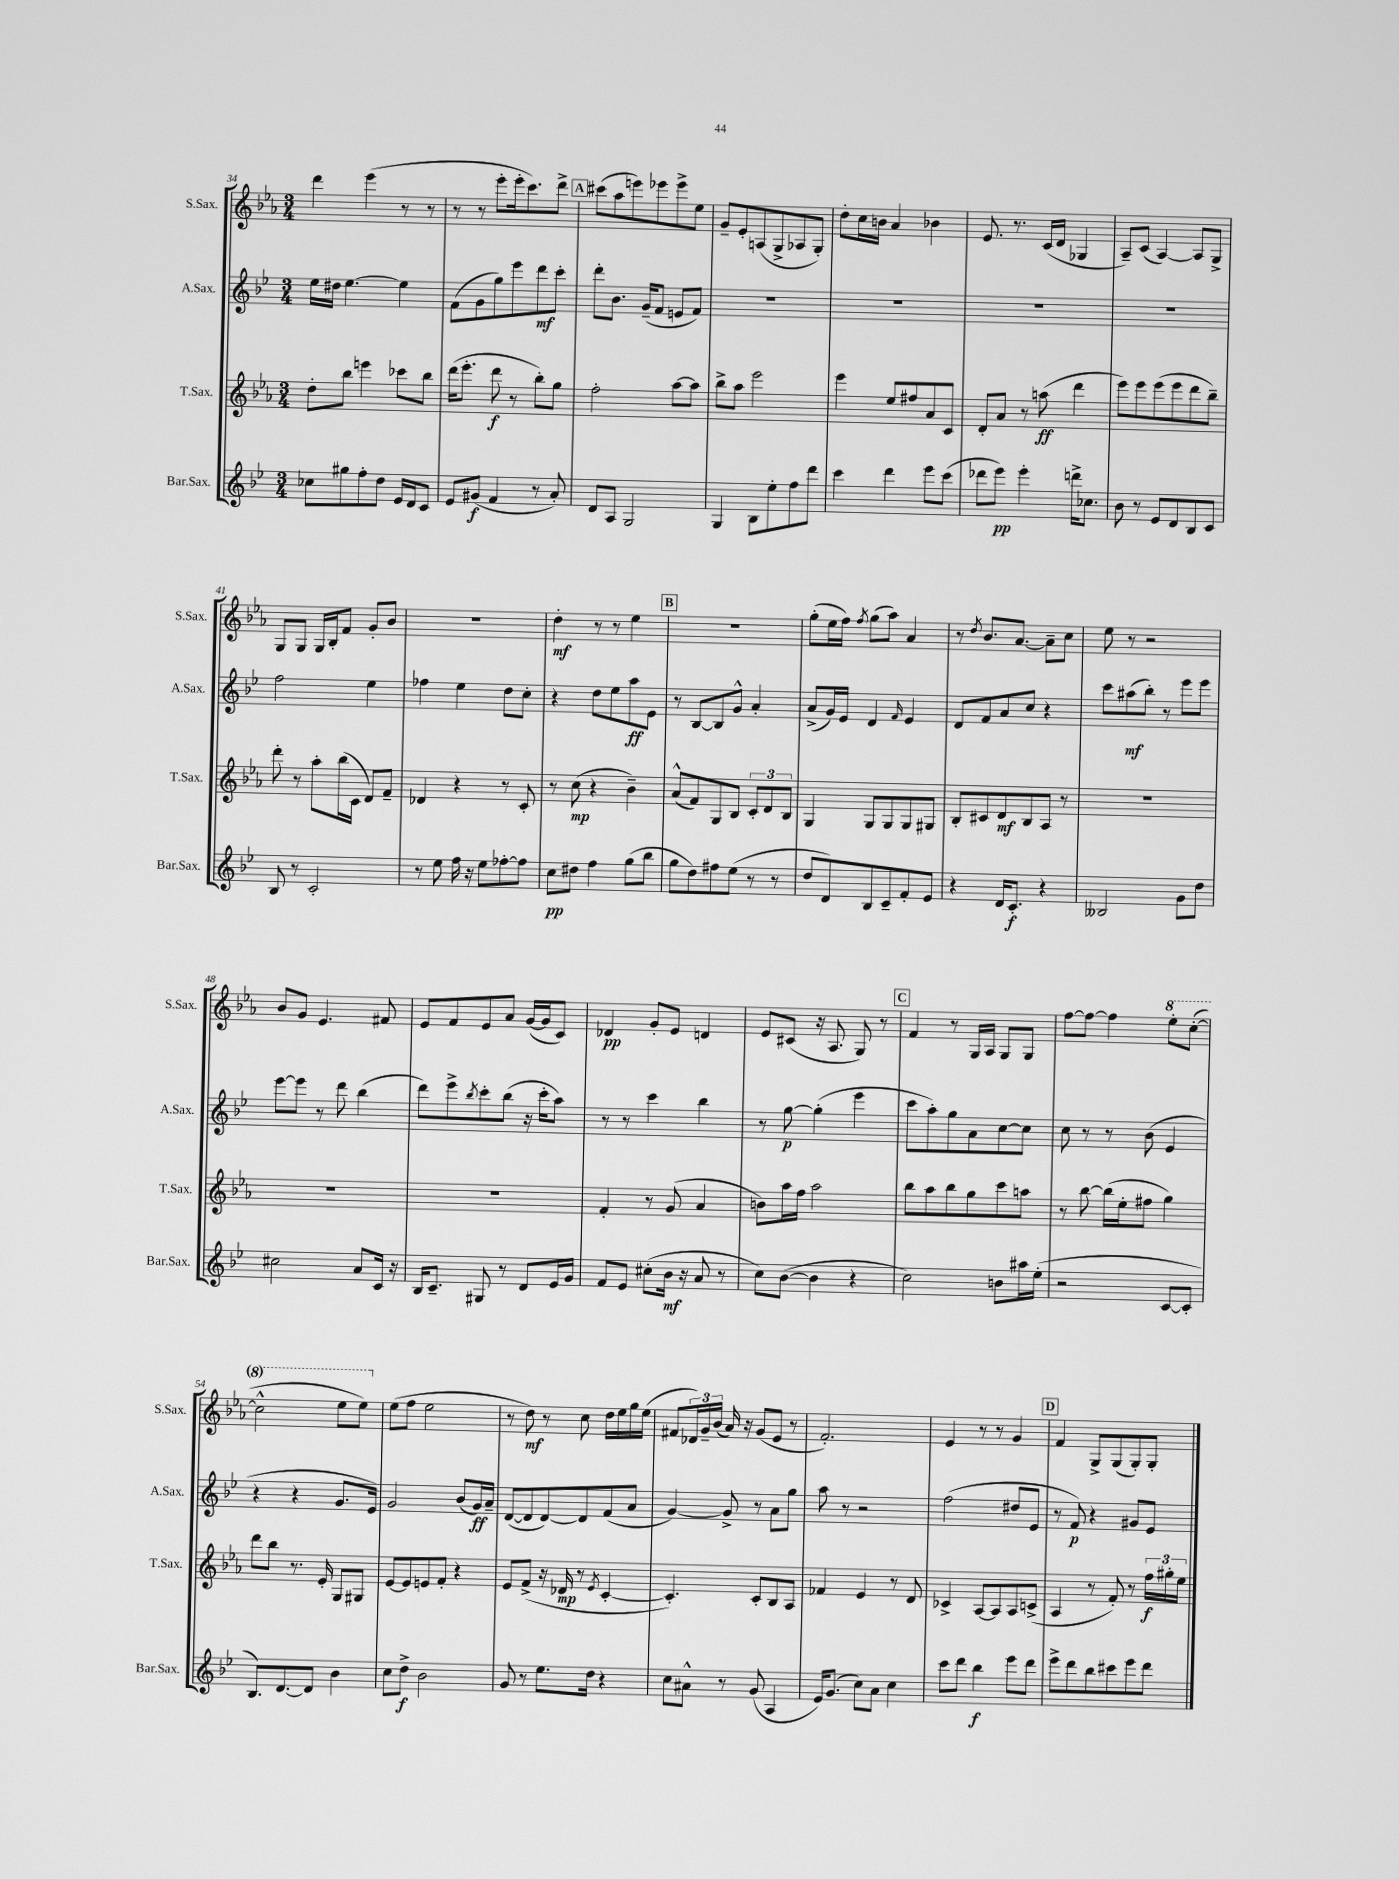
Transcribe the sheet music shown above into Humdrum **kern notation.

**kern	**dynam	**kern	**dynam	**kern	**dynam	**kern	**dynam
*part4	*part4	*part3	*part3	*part2	*part2	*part1	*part1
*staff4	*staff4	*staff3	*staff3	*staff2	*staff2	*staff1	*staff1
*I"Bar.Sax.	*	*I"T.Sax.	*	*I"A.Sax.	*	*I"S.Sax.	*
*I'Bar.Sax.	*	*I'T.Sax.	*	*I'A.Sax.	*	*I'S.Sax.	*
*clefG2	*	*clefG2	*	*clefG2	*	*clefG2	*
*k[b-e-]	*	*k[b-e-a-]	*	*k[b-e-]	*	*k[b-e-a-]	*
*M3/4	*	*M3/4	*	*M3/4	*	*M3/4	*
=34	=34	=34	=34	=34	=34	=34	=34
8cc-X\L	.	8dd'\L	.	16ee-\LL	.	4ddd\	.
.	.	.	.	16dd#X\JJ	.	.	.
8gg#X\	.	8bb-\J	.	[4.ee-\	.	.	.
8ff'\	.	4eeen\	.	.	.	(4eee-\	.
8dd\J	.	.	.	.	.	.	.
16e-/LL	.	8ccc-X\L	.	4ee-\]	.	8r	.
16d/J	.	.	.	.	.	.	.
8c/J	.	8bb-\J	.	.	.	8r	.
=35	=35	=35	=35	=35	=35	=35	=35
8e-/L	.	(16ddd\KL	.	(8f\L	.	8r	.
.	.	8.eee-'\J	.	.	.	.	.
(8g#X/J	f	.	.	8g\	.	8r	.
4f/	.	8ddd\	f	8gg\)	.	8eee-'\L	.
.	.	8r	.	8eee-\	.	16eee-'\k	.
.	.	.	.	.	.	8.ccc\)	.
8r	.	8bb-'\L)	.	8ddd\	mf	.	.
8a'/)	.	8gg\J	.	8ccc'\J	.	8ddd^\J	.
!!LO:REH:place=s1:t=A
=36	=36	=36	=36	=36	=36	=36	=36
8d/L	.	2ff'\	.	8ddd'\L	.	(8ccc#X\L	.
8A/J	.	.	.	8.b-\J	.	8aa-\	.
2G/	.	.	.	.	.	8eeen\)	.
.	.	.	.	(16g~/KL	.	.	.
.	.	.	.	8f/J	.	8eee-X\	.
.	.	[8aa-\L	.	8en/L	.	8eee-^\	.
.	.	8aa-\J]	.	8f/J)	.	8ee-\J	.
=37	=37	=37	=37	=37	=37	=37	=37
4G/	.	8bb-^\L	.	2.r	.	8g~/L	.
.	.	8aa-\J	.	.	.	8e-'/	.
8B-\L	.	2eee-\	.	.	.	(8An/	.
8ee-'\	.	.	.	.	.	8G^/	.
8ff\	.	.	.	.	.	8A-X/	.
8ddd\J	.	.	.	.	.	8G'/J)	.
=38	=38	=38	=38	=38	=38	=38	=38
4ccc\	.	4eee-\	.	2.r	.	8dd'\L	.
.	.	.	.	.	.	16cc\L	.
.	.	.	.	.	.	16bn\JJ	.
4ddd\	.	8ee-/L	.	.	.	4a-/	.
.	.	8ff#X/	.	.	.	.	.
8eee-\L	.	8a-/	.	.	.	4b-X\	.
(8ccc\J	.	8c/J	.	.	.	.	.
=39	=39	=39	=39	=39	=39	=39	=39
8ddd-X\L	.	8d'/L	.	2.r	.	8.e-/	.
8eee-\J)	pp	8a-/J	.	.	.	.	.
.	.	.	.	.	.	8.r	.
4eee-'\	.	8r	.	.	.	.	.
.	.	(8aan\	ff	.	.	(16c/LL	.
.	.	.	.	.	.	16d/JJ	.
16dddn^\KL	.	4ddd\	.	.	.	4G-X/	.
8.cc-X\J	.	.	.	.	.	.	.
=40	=40	=40	=40	=40	=40	=40	=40
8b-\	.	8eee-\L)	.	2.r	.	8A-~/L)	.
8r	.	8eee-\	.	.	.	(8c/J	.
8e-/L	.	(8eee-\	.	.	.	[4A-/)	.
8d/	.	8eee-\	.	.	.	.	.
8B-/	.	8ddd\	.	.	.	8A-/L]	.
8c/J	.	8bb-~\J)	.	.	.	8G^/J	.
!!LO:LB:g=z
=41	=41	=41	=41	=41	=41	=41	=41
8B-/	.	8ddd'\	.	2ff\	.	8G/L	.
8r	.	8r	.	.	.	8G/J	.
2c'/	.	8aa-'\L	.	.	.	16G/LL	.
.	.	.	.	.	.	16B-'/J	.
.	.	(16bb-\L	.	.	.	8f/J	.
.	.	16c\JJ	.	.	.	.	.
.	.	8d/L)	.	4ee-\	.	8g'/L	.
.	.	8f~/J	.	.	.	8b-/J	.
=42	=42	=42	=42	=42	=42	=42	=42
8r	.	4d-X/	.	4ff-X\	.	2.r	.
8ee-\	.	.	.	.	.	.	.
16ff\	.	4r	.	4ee-\	.	.	.
16r	.	.	.	.	.	.	.
8ee-\L	.	.	.	.	.	.	.
[8ff-X'\	.	8r	.	8dd\L	.	.	.
8ff-\J]	.	8c'/	.	8cc'\J	.	.	.
=43	=43	=43	=43	=43	=43	=43	=43
8cc\L	pp	8r	.	4r	.	4dd'\	mf
8dd#X\J	.	(8cc\	mp	.	.	.	.
4ff\	.	4r	.	8dd\L	.	8r	.
.	.	.	.	8ee-\	.	8r	.
(8gg\L	.	4b-~\)	.	8aa\	ff	4ee-\	.
8bb-\J	.	.	.	8e-\J	.	.	.
!!LO:REH:place=s1:t=B
=44	=44	=44	=44	=44	=44	=44	=44
8gg\L	.	(8a-^^/L	.	8r	.	2.r	.
8dd\)	.	8f/)	.	[8B-/L	.	.	.
8ff#X\	.	8G/	.	8B-/]	.	.	.
(8ee-\J	.	8B-/J	.	8g^^/J	.	.	.
8r	.	12c'/L	.	4a'/	.	.	.
.	.	12d/	.	.	.	.	.
8r	.	.	.	.	.	.	.
.	.	12B-/J	.	.	.	.	.
=45	=45	=45	=45	=45	=45	=45	=45
8dd/L	.	4G/	.	(8a^/L	.	(8gg'\L	.
8d/)	.	.	.	16g/L)	.	16ee-\L	.
.	.	.	.	16e-/JJ	.	16ff\JJ)	.
.	.	.	.	.	.	8qff/	.
8B-/	.	8G/L	.	4d/	.	(8gg\L	.
8c~/	.	8G/	.	.	.	8aa-\J)	.
.	.	.	.	16qqf/	.	.	.
8f'/	.	8G/	.	4e-/	.	4a-/	.
8e-/J	.	8G#X/J	.	.	.	.	.
=46	=46	=46	=46	=46	=46	=46	=46
4r	.	8B-'/L	.	8d/L	.	8r	.
.	.	.	.	.	.	8qdd/	.
.	.	8c#X/	.	8f/	.	8.b-/L	.
16d/KL	.	8d/	mf	8a/	.	.	.
8.c'/J	f	.	.	.	.	[8.a-/J	.
.	.	8B-/	.	8cc/J	.	.	.
4r	.	8A-/J	.	4r	.	8a-~\L]	.
.	.	8r	.	.	.	8cc\J	.
=47	=47	=47	=47	=47	=47	=47	=47
2B--X/	.	2.r	.	8ccc\L	.	8ee-\	.
.	.	.	.	(8aa#X\	mf	8r	.
.	.	.	.	8bb-'\J)	.	2r	.
.	.	.	.	8r	.	.	.
8g\L	.	.	.	8eee-\L	.	.	.
8dd\J	.	.	.	8eee-\J	.	.	.
!!LO:LB:g=z
=48	=48	=48	=48	=48	=48	=48	=48
2cc#X\	.	2.r	.	[8eee-\L	.	8b-/L	.
.	.	.	.	8eee-\J]	.	8g/J	.
.	.	.	.	8r	.	4.e-/	.
.	.	.	.	8ddd\	.	.	.
8a/L	.	.	.	(4bb-\	.	.	.
16c/Jk	.	.	.	.	.	8f#X/	.
16r	.	.	.	.	.	.	.
=49	=49	=49	=49	=49	=49	=49	=49
16B-/KL	.	2.r	.	8ddd\L)	.	8e-/L	.
8.c~/J	.	.	.	.	.	.	.
.	.	.	.	8eee-^\	.	8f/	.
.	.	.	.	8qbb-/	.	.	.
8G#X/	.	.	.	8ccc'\	.	8e-/	.
8r	.	.	.	(8bb-\J	.	8a-/J	.
8d/L	.	.	.	16r	.	([16g/LL	.
.	.	.	.	16ccc'\KL	.	16g/J]	.
16e-/L	.	.	.	8aa\J)	.	8c/J)	.
16g/JJ	.	.	.	.	.	.	.
=50	=50	=50	=50	=50	=50	=50	=50
8f/L	.	4f'/	.	8r	.	4d-X/	pp
8e-/J	.	.	.	8r	.	.	.
(8cc#X'\L	.	8r	.	4ccc\	.	8g'/L	.
16b-\Jk	mf	(8g/	.	.	.	8e-/J	.
16r	.	.	.	.	.	.	.
8a/	.	4a-/	.	4bb-\	.	4dn/	.
8r	.	.	.	.	.	.	.
=51	=51	=51	=51	=51	=51	=51	=51
8cc\L)	.	8bn\L)	.	8r	.	8e-/L	.
([8b-\J	.	16aa-\L	.	[8gg\	p	(8c#X/J	.
.	.	16ff\JJ	.	.	.	.	.
4b-\]	.	2aa-\	.	(4gg'\]	.	16r	.
.	.	.	.	.	.	8.A-/	.
4r	.	.	.	4eee-\	.	8G/)	.
.	.	.	.	.	.	8r	.
!!LO:REH:place=s1:t=C
=52	=52	=52	=52	=52	=52	=52	=52
2cc\)	.	8bb-\L	.	8ccc\L	.	4f/	.
.	.	8aa-\	.	8aa'\)	.	.	.
.	.	8bb-\	.	8gg\	.	8r	.
.	.	8gg\	.	8a\	.	16G/LL	.
.	.	.	.	.	.	16A-/JJ	.
8bn\L	.	8ccc\	.	[8cc\	.	8G/L	.
16aa#X\L	.	8aan\J	.	8cc\J]	.	8G/J	.
(16ee-'\JJ	.	.	.	.	.	.	.
=53	=53	=53	=53	=53	=53	=53	=53
2r	.	8r	.	8cc\	.	[8ff\L	.
.	.	[8bb-\	.	8r	.	8ff\J_	.
.	.	(16bb-\LL]	.	8r	.	4ff\]	.
.	.	16ee-'\J	.	.	.	.	.
.	.	8ff#X\J	.	(8b-\	.	.	.
*	*	*	*	*	*	*8va	*
[8c/L	.	4gg\)	.	4e-/	.	8eee-'\L	.
8c'/J]	.	.	.	.	.	([8ccc'\J	.
!!LO:LB:g=z
=54	=54	=54	=54	=54	=54	=54	=54
8.B-/L)	.	8ddd\L	.	4r	.	2ccc^^\]	.
.	.	8bb-\J	.	.	.	.	.
[8.d/	.	.	.	.	.	.	.
.	.	8.r	.	4r	.	.	.
8d/J]	.	.	.	.	.	.	.
.	.	16e-'/	.	.	.	.	.
4b-\	.	8G/L	.	8.g/L	.	8eee-\L	.
.	.	8G#X/J	.	.	.	8eee-\J)	.
.	.	.	.	16e-/Jk)	.	.	.
=55	=55	=55	=55	=55	=55	=55	=55
*	*	*	*	*	*	*X8va	*
8cc\L	.	[8e-/L	.	2g/	.	(8ee-\L	.
8dd^\J	f	8e-/]	.	.	.	8ff\J	.
2b-\	.	8en/	.	.	.	2ee-\	.
.	.	8f'/J	.	.	.	.	.
.	.	4r	.	(8b-/L	.	.	.
.	.	.	.	16g/L)	ff	.	.
.	.	.	.	16a~/JJ	.	.	.
=56	=56	=56	=56	=56	=56	=56	=56
8g/	.	8e-/L	.	([8d/L	.	8r	.
8r	.	(8f^/J	.	8d/]	.	8dd\)	mf
8.ee-\L	.	16r	.	[8d/)	.	8r	.
.	.	16d-X/	mp	.	.	.	.
.	.	8r	.	8d/]	.	8cc\	.
16dd\Jk	.	.	.	.	.	.	.
.	.	8qe-/	.	.	.	.	.
4r	.	[4c'/	.	(8f/	.	16dd\LL	.
.	.	.	.	.	.	16ee-\	.
.	.	.	.	8a/J	.	16gg\	.
.	.	.	.	.	.	(16ee-\JJ	.
=57	=57	=57	=57	=57	=57	=57	=57
8cc\L	.	4.c'/])	.	[4g/)	.	8f#X/L	.
8a#X^^\J	.	.	.	.	.	24d-X/L)	.
.	.	.	.	.	.	24g~/	.
.	.	.	.	.	.	(24b-/JJ	.
8r	.	.	.	8g^/]	.	16a-/)	.
.	.	.	.	.	.	16r	.
(8g/	.	8c'/L	.	8r	.	(8g/L	.
4A/	.	8B-/	.	8a\L	.	8e-/J	.
.	.	8A-/J	.	8gg\J	.	8r	.
=58	=58	=58	=58	=58	=58	=58	=58
16e-/KL)	.	4f-X/	.	8aa\	.	2.f'/)	.
(8.g/J	.	.	.	.	.	.	.
.	.	.	.	8r	.	.	.
8cc\L)	.	4e-/	.	2r	.	.	.
8a\J	.	.	.	.	.	.	.
4cc\	.	8r	.	.	.	.	.
.	.	8d/	.	.	.	.	.
=59	=59	=59	=59	=59	=59	=59	=59
8ccc\L	.	4c-X^/	.	(2ff\	.	4e-/	.
8ddd\J	.	.	.	.	.	.	.
4bb-\	f	[8A-/L	.	.	.	8r	.
.	.	8A-/]	.	.	.	8r	.
8eee-\L	.	8A-/	.	8dd#X/L	.	4g/	.
8ddd\J	.	(8cn^/J	.	8e-/J	.	.	.
!!LO:REH:place=s1:t=D
=60	=60	=60	=60	=60	=60	=60	=60
8eee-^\L	.	4A-/	.	8r	.	4f/	.
8ddd\	.	.	.	8f/)	p	.	.
8bb-\	.	8r	.	4r	.	8G^/L	.
8ccc#X\	.	8f'/)	.	.	.	(8G/	.
8eee-\	.	8r	.	8g#X/L	.	8G'/)	.
8ddd\J	.	24ff\LL	f	8e-/J	.	8G'/J	.
.	.	24gg#X'\	.	.	.	.	.
.	.	24ee-\JJ	.	.	.	.	.
==	==	==	==	==	==	==	==
*-	*-	*-	*-	*-	*-	*-	*-
